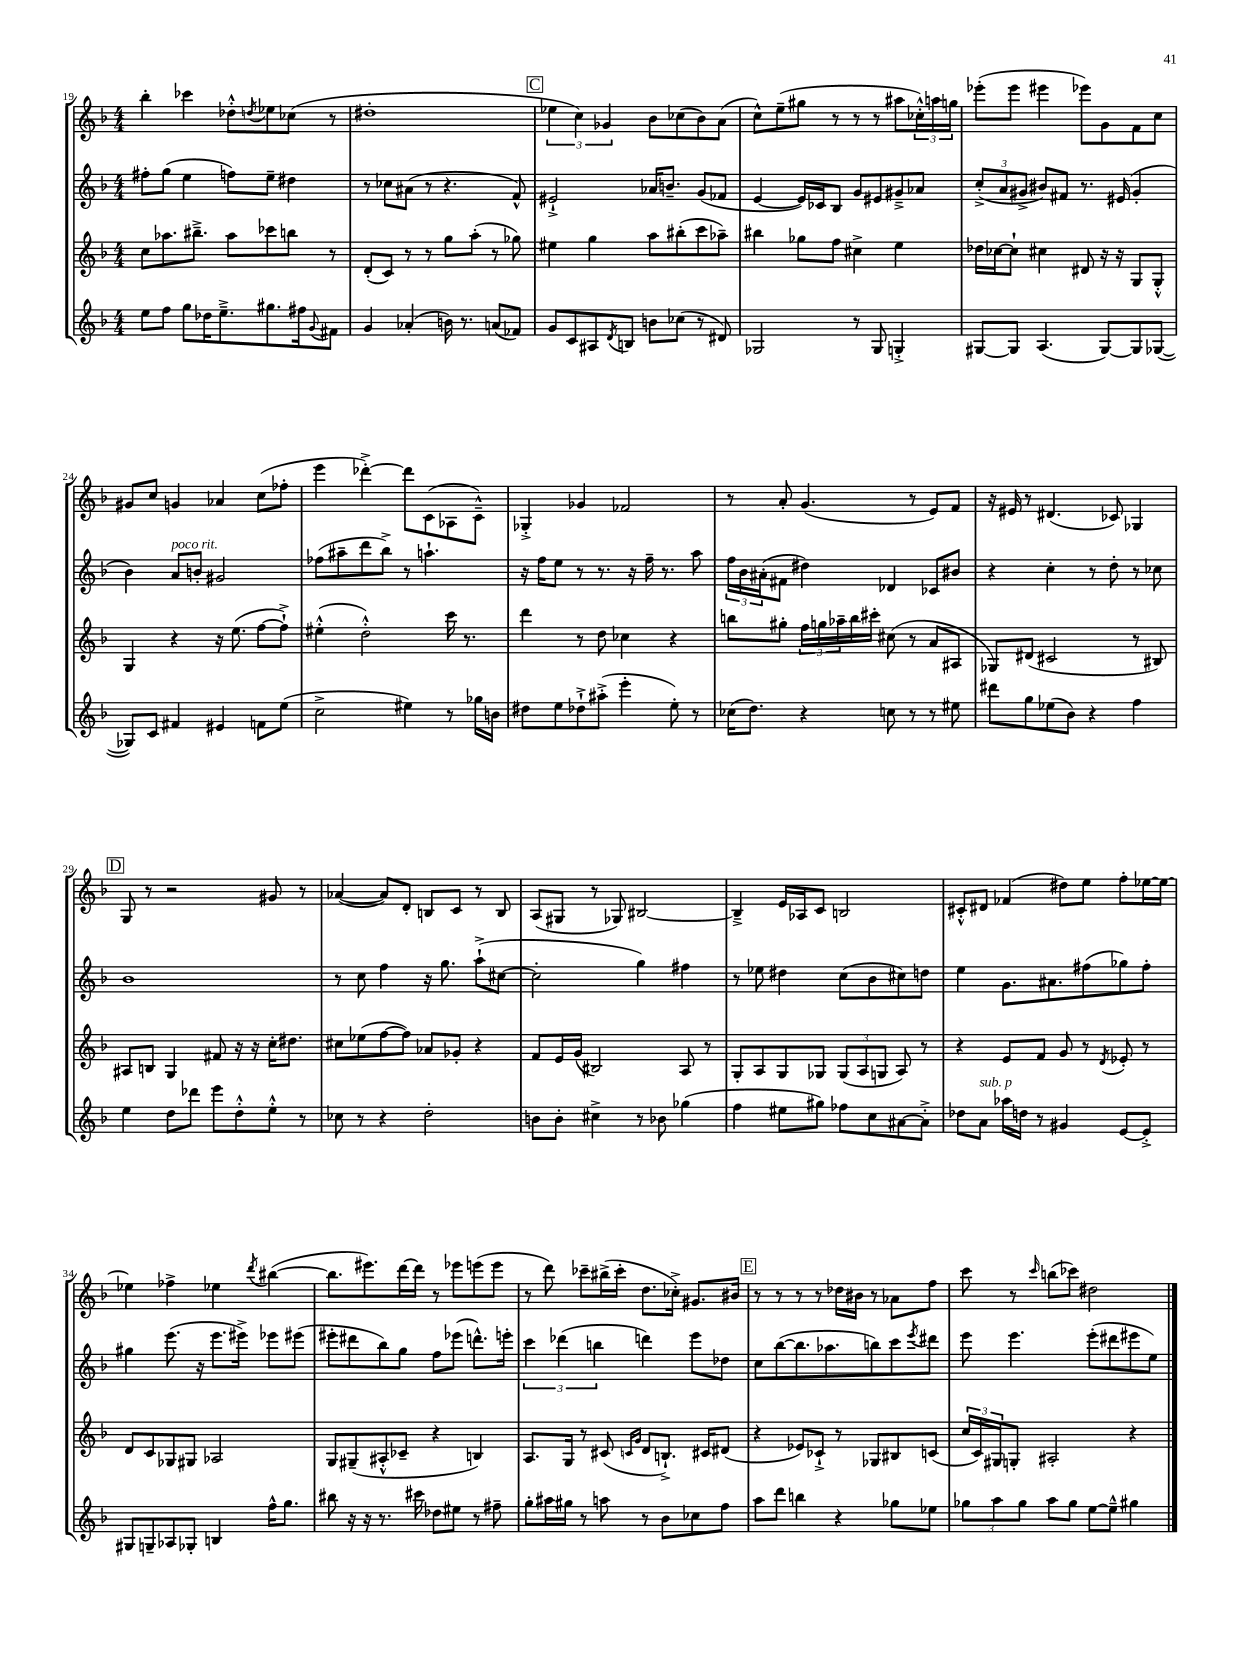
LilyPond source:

<<
\new StaffGroup <<
\new Staff = "s0" {
    \clef treble \key f \major \numericTimeSignature \time 4/4
    bes''4-. ces'''4 des''8-.-^ \acciaccatura { d''8 } ees''8 ces''8( r8 |
    dis''1-. |
    \mark \markup { \box "C" } \tuplet 3/2 { ees''4 c''4) ges'4 } bes'8 ces''8( bes'8) a'8( |
    c''8-^) e''8--( gis''8 r8 r8 r8 ais''8 \tuplet 3/2 { ces''16-.-^) a''16 g''16 } |
    ees'''8-.( ees'''8 eis'''4 ees'''8) g'8 f'8 c''8 |
    gis'8 c''8 g'4 aes'4 c''8( fes''8-. |
    e'''4 des'''4~-.->) des'''8 c'8( aes8 c'8---^) |
    ges4-.-> ges'4 fes'2 |
    r8 a'8-. g'4.( r8 e'8) f'8 |
    r16 eis'16 r8 dis'4.( ces'8) ges4 |
    \mark \markup { \box "D" } g8 r8 r2 gis'8 r8 |
    aes'4~( aes'8) d'8-. b8 c'8 r8 b8 |
    a8( gis8 r8 ges8) bis2~ |
    bis4---> e'16 aes16 c'8 b2 |
    cis'8-.-^ dis'8 fes'4( dis''8) e''8 f''8-. ees''16~ ees''16~ |
    ees''4 fes''4-> ees''4 \acciaccatura { d'''8 } bis''4~( |
    bis''8. eis'''8.) d'''16~ d'''16 r8 ees'''8 e'''8( e'''8 |
    r8 d'''8) ces'''8-- bis''16->( ces'''16-. d''8. ces''16-.->) gis'8. bis'16 |
    \mark \markup { \box "E" } r8 r8 r8 r8 des''16 bis'16 r8 aes'8 f''8 |
    c'''8 r8 \grace { c'''16 } b''8( ces'''8) dis''2 \bar "|." |
}
\new Staff = "s1" {
    \clef treble \key f \major \numericTimeSignature \time 4/4
    fis''8-. g''8( e''4 f''8) e''8-- dis''4 |
    r8 ces''8 ais'8( r8 r4. f'8-^) |
    \mark \markup { \box "C" } eis'2-!-> aes'16 b'8.-- g'8( fes'8 |
    e'4~ e'16) ces'16 bes8 g'8 eis'8 gis'8---> aes'8 |
    \tuplet 3/2 { c''8-.->( a'8 gis'8-> } bis'8) fis'8 r8. eis'16( gis'4-. |
    bes'4) a'8^\markup { \italic "poco rit." } b'8-. gis'2 |
    fes''8( ais''8-- d'''8 bes''8->) r8 a''4.-! |
    r16 f''16 e''8 r8 r8. r16 f''16-- r8. a''8 |
    \tuplet 3/2 { f''16 bes'16 ais'16-.( } fis'8 dis''4) des'4 ces'8 bis'8 |
    r4 c''4-. r8 d''8-. r8 ces''8 |
    \mark \markup { \box "D" } bes'1 |
    r8 c''8 f''4 r16 g''8. a''8-!->( cis''8~ |
    cis''2-. g''4) fis''4 |
    r8 ees''8 dis''4 c''8( bes'8 cis''8) d''8 |
    e''4 g'8. ais'8. fis''8( ges''8) fis''8-. |
    gis''4 e'''8.( r16 e'''8. eis'''16->) ees'''8 eis'''8( |
    eis'''8-. dis'''8 bes''8) g''8 f''8 ees'''8( d'''8.-^) e'''16-. |
    \tuplet 3/2 { c'''4 des'''4( b''4 } d'''4) e'''8 des''8 |
    \mark \markup { \box "E" } c''8 bes''8~( bes''8. aes''8. b''8) c'''8 \acciaccatura { e'''8 } dis'''8 |
    e'''8 e'''4. e'''8-.( dis'''8 eis'''8 e''8) \bar "|." |
}
\new Staff = "s2" {
    \clef treble \key f \major \numericTimeSignature \time 4/4
    c''8 aes''8. bis''8.---> aes''8 ces'''8 b''8 r8 |
    d'8-.( c'8) r8 r8 g''8 a''8-.( r8 ges''8) |
    \mark \markup { \box "C" } eis''4 g''4 a''8 bis''8-.( c'''8 aes''8--) |
    bis''4 ges''8 f''8 cis''4-> e''4 |
    des''16 ces''16~ ces''8-! cis''4 dis'8 r16 r16 g8 g8-.-^ |
    g4 r4 r16 e''8.( f''8~ f''8-!->) |
    eis''4-.-^( d''2-.-^) c'''16 r8. |
    d'''4 r8 d''8 ces''4 r4 |
    b''8 gis''8-. \tuplet 3/2 { f''16 g''16 aes''16-- } b''16 cis'''16-. cis''8( r8 a'8 ais8 |
    ges8) dis'8( cis'2 r8 bis8) |
    \mark \markup { \box "D" } ais8 b8 g4 fis'8 r16 r16 c''16-. dis''8. |
    cis''8 ees''8( f''8~ f''8) aes'8 ges'8-. r4 |
    f'8 e'16 g'16( bis2) a8 r8 |
    g8-. a8 g8 ges8 \tuplet 3/2 { ges8( a8 g8 } a8) r8 |
    r4 e'8 f'8 g'8 r8 \acciaccatura { d'8 } ees'8-. r8 |
    d'8 c'8 ges8 gis8 aes2 |
    g8 gis8--( ais8-.-^ ces'8-- r4 b4) |
    a8. g16 r8 cis'8( \grace { c'16 g'16 } d'8 b8.-!->) cis'16 dis'8( |
    \mark \markup { \box "E" } r4 ees'8) ces'8-!-> r8 ges8 bis8 c'8( |
    \tuplet 3/2 { c''16 c'16) gis16 } g8-. ais2-. r4 \bar "|." |
}
\new Staff = "s3" {
    \clef treble \key f \major \numericTimeSignature \time 4/4
    e''8 f''8 g''8 des''16 e''8.---> gis''8. fis''16 \appoggiatura { g'8 } fis'8 |
    g'4 aes'4-.( b'16) r8. a'8( fes'8) |
    \mark \markup { \box "C" } g'8 c'8 ais8 \acciaccatura { d'8 } b8 b'8 ces''8( r8 dis'8) |
    ges2 r8 ges8 g4-.-> |
    gis8~ gis8 a4.( gis8~) gis8 ges8~( |
    ges8) c'8 fis'4 eis'4 f'8 e''8( |
    c''2-> eis''4) r8 ges''16 b'16 |
    dis''8 e''8 des''8-!-> ais''8-.->( e'''4-. e''8-.) r8 |
    ces''16( d''8.) r4 c''8 r8 r8 eis''8 |
    dis'''8 g''8 ees''8( bes'8) r4 f''4 |
    \mark \markup { \box "D" } e''4 d''8 des'''8 e'''8 d''8-.-^ e''8-.-^ r8 |
    ces''8 r8 r4 d''2-. |
    b'8 b'8-. cis''4-> r8 bes'8 ges''4( |
    f''4 eis''8 gis''8) fes''8 c''8 ais'8~ ais'8-.-> |
    des''8 a'8^\markup { \italic "sub. p" } aes''16 d''16 r8 gis'4 e'8~ e'8-.-> |
    gis8 g8-- aes8 ges8-. b4 f''16-^ g''8. |
    bis''8 r16 r16 r8. cis'''16 des''8 eis''8 r8 fis''8-- |
    g''8-. ais''16 gis''16 r8 a''8 r8 bes'8 ces''8 f''8 |
    \mark \markup { \box "E" } a''8 d'''8 b''4 r4 ges''8 ees''8 |
    \tuplet 3/2 { ges''8 a''8 ges''8 } a''8 ges''8 e''8~ e''8---^ gis''4 \bar "|." |
}
>>
>>
\layout { \context { \Score currentBarNumber = #19 } }
